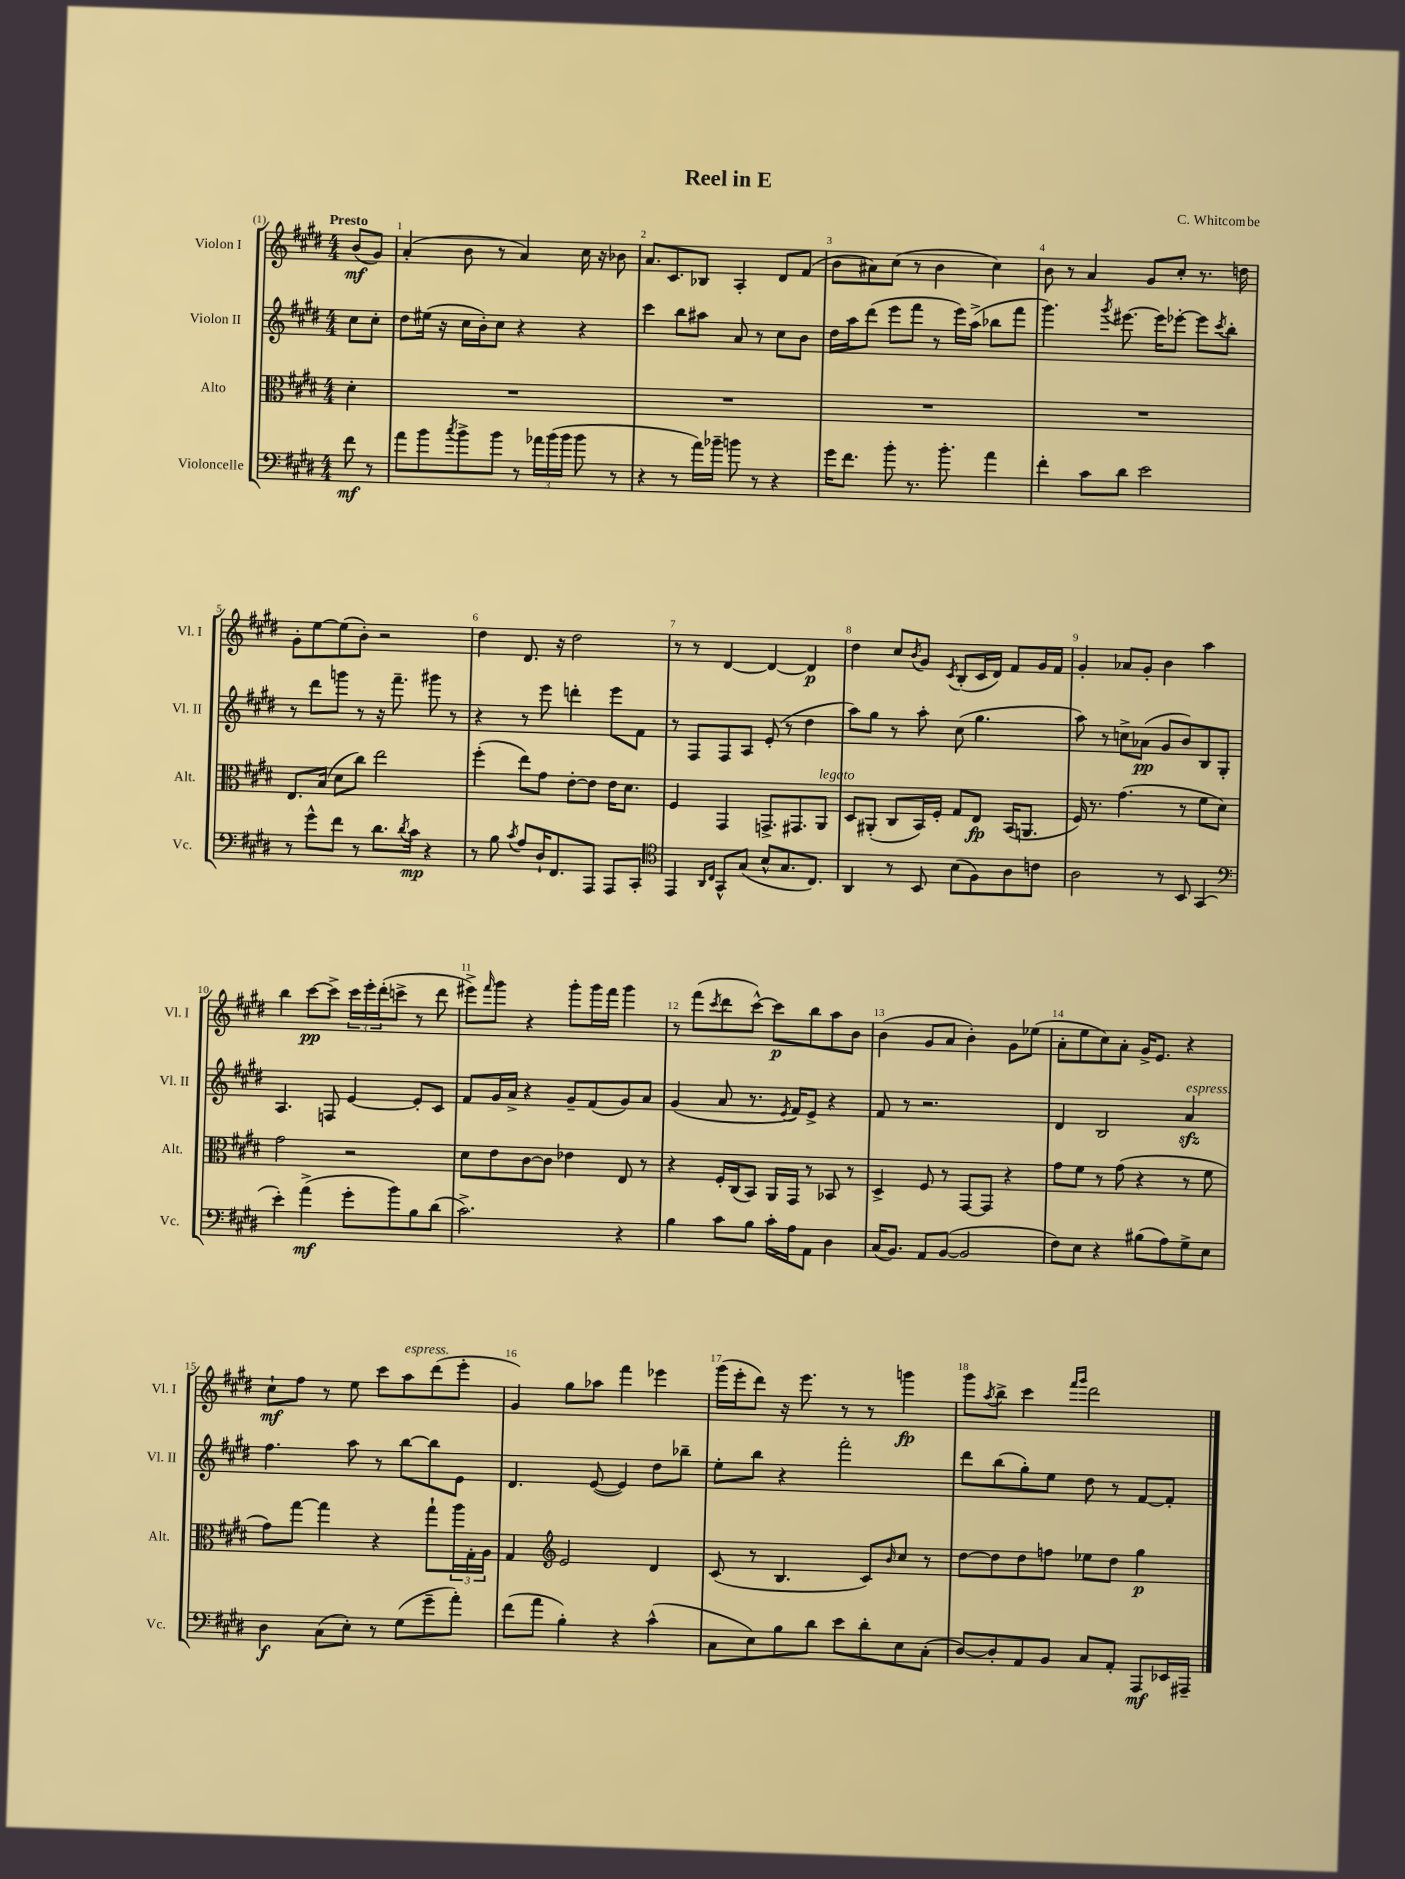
\header { title = "Reel in E" composer = "C. Whitcombe" }
<<
\new StaffGroup <<
\new Staff = "s0" \with { instrumentName = "Violon I" shortInstrumentName = "Vl. I" } {
    \clef treble \key e \major \numericTimeSignature \time 4/4 \partial 4 \tempo "Presto"
    b'8\mf( gis'8) |
    a'4-.( b'8 r8 a'4) cis''16 r16 bes'8 |
    a'8. cis'8. bes8 a4-. dis'8 fis'8( |
    b'8 ais'8) cis''8( r8 b'4 cis''4) |
    b'8 r8 a'4 gis'8 cis''8-. r8. d''16 |
    gis'8-. e''8~ e''8( b'8-.) r2 |
    dis''4 dis'8. r16 dis''2 |
    r8 r8 dis'4~ dis'4~ dis'4\p |
    dis''4 cis''8 \acciaccatura { b'8 } gis'8 \acciaccatura { cis'8 } b8-.( cis'16 dis'16) fis'8 gis'16 fis'16 |
    gis'4-. aes'8 gis'8-. b'4 a''4 |
    b''4 cis'''8~\pp cis'''8-> \tuplet 3/2 { cis'''16 e'''16-. dis'''16-.( } c'''8-> r8 dis'''8 |
    eis'''8->) \grace { fis'''16 } gis'''8 r4 gis'''8-. gis'''16 fis'''16 gis'''4 |
    r8 fis'''8( \acciaccatura { cis'''8 } dis'''8 cis'''8~-^) cis'''8\p b''8 a''8 b'8 |
    b'4( gis'8 a'8 b'4-.) gis'8 ees''8( |
    a'8-. e''8 cis''8) a'8-. gis'16-> e'8. r4 |
    cis''8-!\mf fis''8 r8 e''8 cis'''8 a''8^\markup { \italic "espress." } dis'''8( e'''8-. |
    gis'4) gis''8 aes''8 fis'''4 ees'''4 |
    gis'''16( e'''16-. dis'''8) r16 e'''8. r8 r8 g'''4\fp |
    gis'''8 \acciaccatura { a''8 } b''8-> cis'''4 \grace { fis'''16 gis'''16 } dis'''2 \bar "|." |
}
\new Staff = "s1" \with { instrumentName = "Violon II" shortInstrumentName = "Vl. II" } {
    \clef treble \key e \major \numericTimeSignature \time 4/4 \partial 4
    cis''8 cis''8-. |
    dis''8 eis''16( r16 cis''16 b'16-.) cis''8 r4 r4 |
    cis'''4 b''8 ais''8 a'8 r8 cis''8 b'8 |
    dis''16 a''16 dis'''8( e'''8 fis'''8 r8 e'''16) a''16->( bes''8 fis'''8 |
    gis'''4.) \acciaccatura { gis'''8 } eis'''8.~ eis'''16 ees'''8~-. ees'''8 \acciaccatura { cis'''8 } b''8-. |
    r8 dis'''8 g'''8 r8 r16 fis'''8.-- gis'''8 r8 |
    r4 r8 e'''8 d'''4-. e'''8 fis'8 |
    r8 fis8 fis8 a8 e'8-.( r8 dis''4 |
    a''8) gis''8 r8 a''8-. cis''8( gis''4. |
    a''8) r8 c''8-> aes'8\pp( gis'8 b'8) b8 gis8-. |
    a4. f8 e'4~ e'8-. cis'8 |
    fis'8 gis'16 a'16-> r4 gis'8-- fis'8( gis'8) a'8 |
    gis'4( a'8 r8. \acciaccatura { e'8 } fis'16) e'8-> r4 |
    fis'8 r8 r2. |
    dis'4 b2 a'4\sfz^\markup { \italic "espress." } |
    fis''4. a''8 r8 b''8~ b''8 e'8 |
    dis'4. e'8~( e'4) dis''8 bes''8-- |
    e''8-. b''8 r4 fis'''2-. |
    dis'''8 b''8( gis''8-.) e''8 dis''8 r8 fis'8~ fis'8-. \bar "|." |
}
\new Staff = "s2" \with { instrumentName = "Alto" shortInstrumentName = "Alt." } {
    \clef alto \key e \major \numericTimeSignature \time 4/4 \partial 4
    dis'4-. |
    R1 |
    R1 |
    R1 |
    R1 |
    e8. b16( dis'8 cis''8) e''2 |
    fis''4-.( e''8) gis'8 e'8~-. e'8 e'16 dis'8. |
    fis4 gis,4 g,8.-> gis,8. a,8^\markup { \italic "legato" } |
    dis8 ais,8-.( cis8 b,16) fis16-. gis8 e8\fp b,16( a,8. |
    fis16) r8. gis'4.( r8 fis'8 dis'8) |
    gis'2 r2 |
    dis'8 e'8 cis'8~ cis'8 ees'4 e8 r8 |
    r4 fis16-. cis16( b,8) a,16 gis,16 r8 bes,8 r8 |
    dis4-> fis8 r8 gis,8~ gis,8 r4 |
    gis'8 fis'8 r8 gis'8( r4 r8 fis'8 |
    gis'8) gis''8~ gis''4 r4 gis''8-! \tuplet 3/2 { a''16 gis16-. a16 } |
    gis4 \clef treble e'2 dis'4 |
    cis'8( r8 b4. cis'8) \grace { b'16 } cis''8 r8 |
    dis''8~ dis''8 dis''8 f''8 ees''8 dis''8 gis''4\p \bar "|." |
}
\new Staff = "s3" \with { instrumentName = "Violoncelle" shortInstrumentName = "Vc." } {
    \clef bass \key e \major \numericTimeSignature \time 4/4 \partial 4
    fis'8\mf r8 |
    a'8 b'8 \acciaccatura { cis''8 } b'8-> b'8 r8 \tuplet 3/2 { aes'16 b'16( b'16 } b'8 r8 |
    r4 r8 a'16) bes'16-- b'8 r8 r4 |
    gis'16 fis'8. b'8-. r8. b'8.-. a'4 |
    fis'4-. cis'8 dis'8 e'2 |
    r8 gis'8-^ fis'8 r8 dis'8. \acciaccatura { dis'8 } cis'16\mp r4 |
    r8 b8 \acciaccatura { cis'8 } a8 dis16-! fis,8. a,,8 a,,8 cis,8-. |
    \clef tenor e,4 \grace { a,16 cis16 } gis,8-^ gis8( b8-^ gis8. cis8.) |
    a,4 r8 b,8 b8( fis8) a8 c'8 |
    a2 r8 b,8 gis,4( |
    \clef bass e'4-.) a'4->\mf( gis'8-. b'8) b8 dis'8( |
    cis'2.->) r4 |
    b4 cis'8 b8 cis'16-. a16 a,8 dis4 |
    cis16( b,8.) a,8 b,8~( b,2 |
    fis8) e8 r4 bis8( a8) gis8-> e8 |
    dis4\f cis8( e8-.) r8 gis8( gis'8-- a'8-.) |
    fis'8( a'8 b4-.) r4 cis'4-^( |
    cis8 e8) b8 dis'8 e'8 dis'8-. e8 cis8-.( |
    dis8~) dis8-. a,8 b,8 cis8 a,8-. a,,8\mf ees,16 ais,,16-- \bar "|." |
}
>>
>>
\layout { \context { \Score \override BarNumber.break-visibility = ##(#f #t #t) barNumberVisibility = #all-bar-numbers-visible } }
